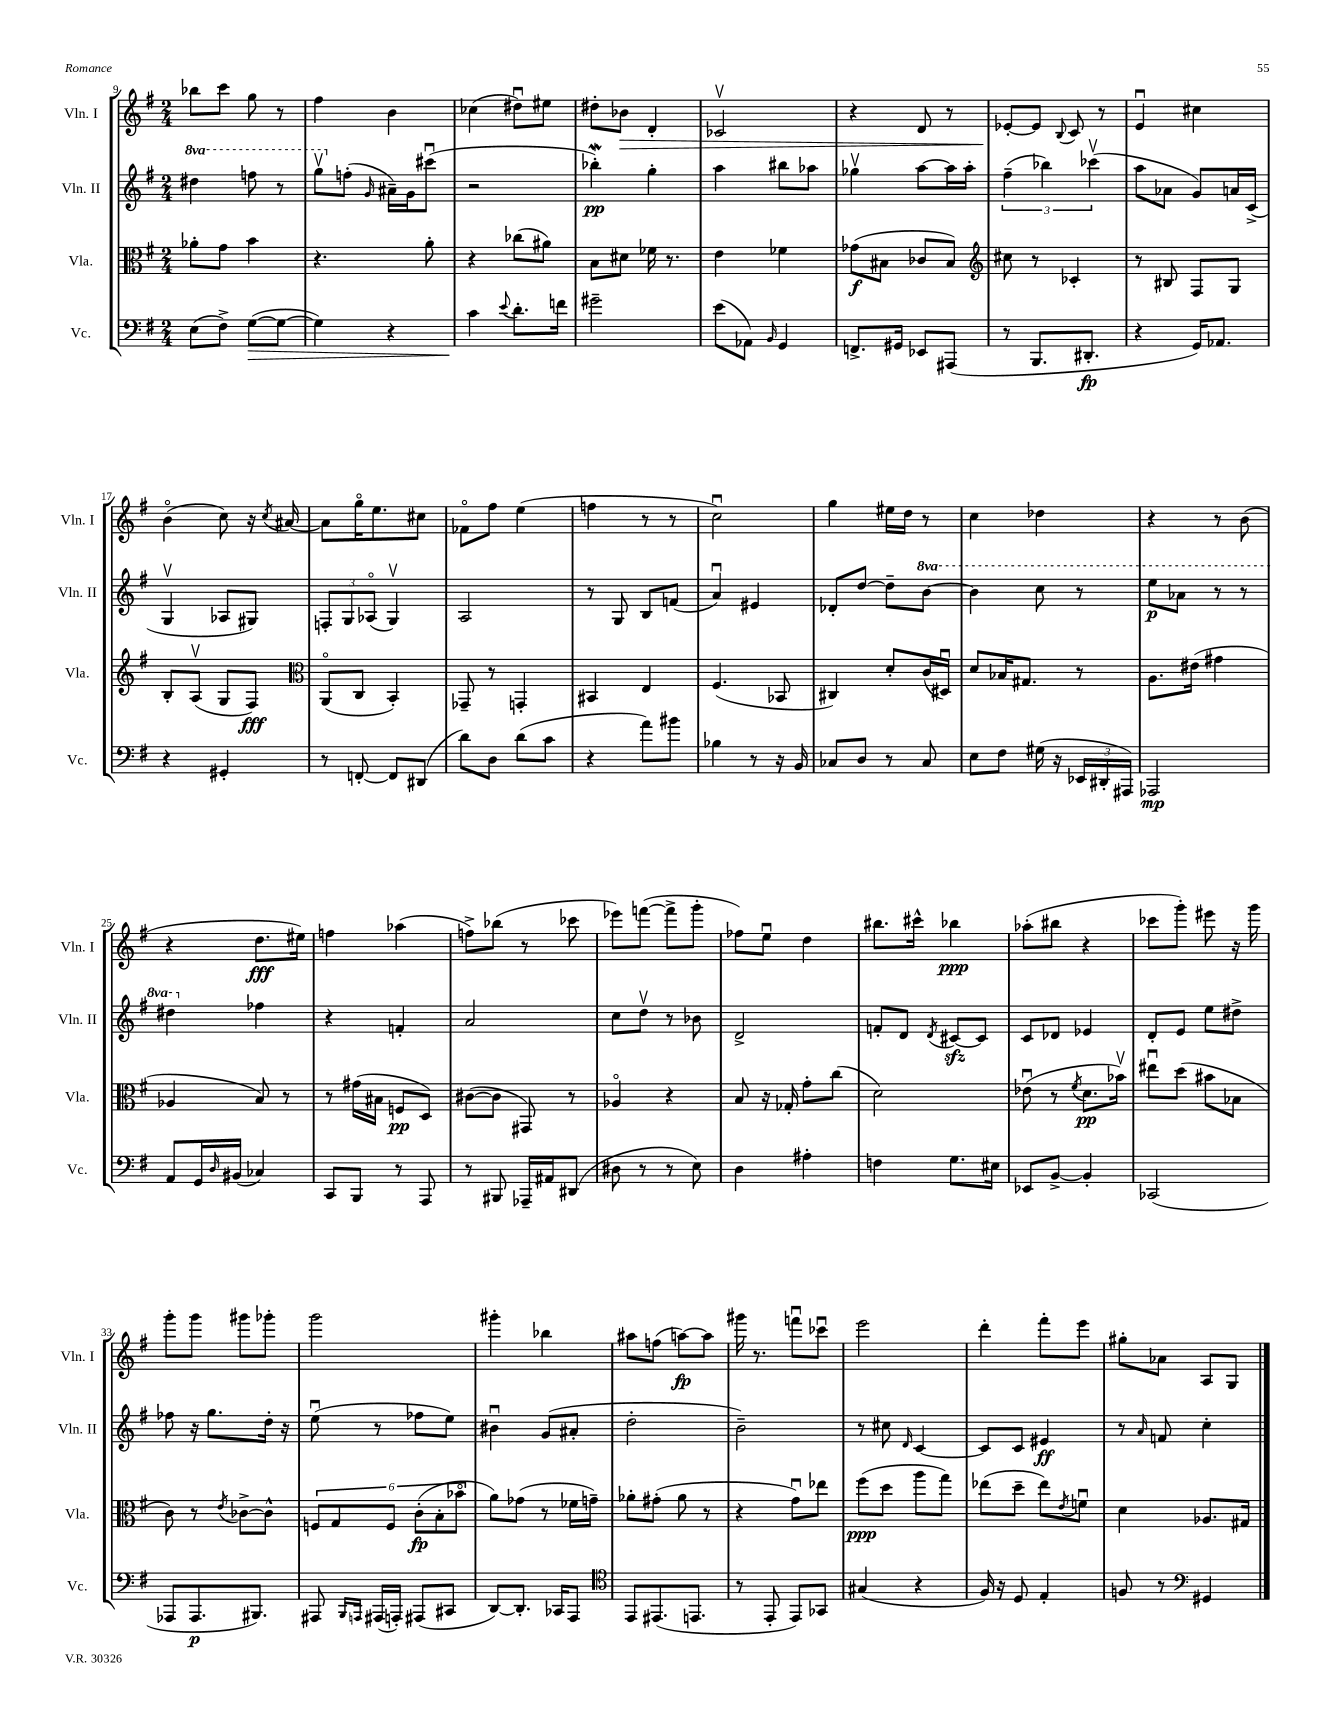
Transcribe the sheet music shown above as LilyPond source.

<<
\new StaffGroup <<
\new Staff = "s0" \with { instrumentName = "Vln. I" shortInstrumentName = "Vln. I" } {
    \clef treble \key g \major \numericTimeSignature \time 2/4
    bes''8 c'''8 g''8 r8 |
    fis''4 b'4 |
    ces''4( dis''8\downbow) eis''8 |
    dis''8-. bes'8\> d'4-. |
    ces'2\upbow |
    r4 d'8 r8 |
    ees'8~-.\! ees'8 \appoggiatura { b8 } c'8 r8 |
    e'4\downbow cis''4 |
    b'4\flageolet( c''8) r16 \acciaccatura { c''8 } ais'16~ |
    ais'8 g''16\flageolet e''8. cis''8 |
    fes'8\flageolet fis''8 e''4( |
    f''4 r8 r8 |
    c''2\downbow) |
    g''4 eis''16 d''16 r8 |
    c''4 des''4 |
    r4 r8 b'8( |
    r4 d''8.\fff eis''16) |
    f''4 aes''4( |
    f''8->) bes''8( r8 ces'''8 |
    ees'''8) f'''8~( f'''8-> g'''8-. |
    fes''8) e''8\downbow d''4 |
    bis''8. cis'''16-^ bes''4\ppp |
    aes''8-.( bis''8 r4 |
    ces'''8 g'''8-.) eis'''8 r16 g'''16 |
    g'''8-. g'''8 gis'''8 ges'''8-. |
    g'''2 |
    gis'''4-. bes''4 |
    ais''8 f''8( a''8~\fp) a''8 |
    gis'''16 r8. f'''8\downbow ces'''8\downbow |
    e'''2 |
    d'''4-. fis'''8-. e'''8 |
    gis''8-. aes'8 a8 g8 \bar "|." |
}
\new Staff = "s1" \with { instrumentName = "Vln. II" shortInstrumentName = "Vln. II" } {
    \clef treble \key g \major \numericTimeSignature \time 2/4 \set Staff.ottavationMarkups = #ottavation-simple-ordinals
    \ottava #1 dis'''4 f'''8 r8 |
    g'''8\upbow \ottava #0 f''8-.( \grace { g'16 } ais'16--) g'16 cis'''8\downbow( |
    r2 |
    bes''4-.\mordent\pp) g''4-. |
    a''4 bis''8 aes''8 |
    ges''4\upbow a''8~ a''16 a''16-. |
    \tuplet 3/2 { fis''4--( bes''4) ces'''4\upbow( } |
    a''8 aes'8 g'8) a'16 c'16->( |
    g4\upbow aes8 gis8) |
    \tuplet 3/2 { f8-. g8 aes8\flageolet( } g4\upbow) |
    a2 |
    r8 g8 b8 f'8( |
    a'4\downbow) eis'4 |
    des'8-. d''8~ d''8-- \ottava #1 b''8~ |
    b''4 c'''8 r8 |
    e'''8\p aes''8 r8 r8 |
    dis'''4 \ottava #0 fes''4 |
    r4 f'4-. |
    a'2 |
    c''8 d''8\upbow r8 bes'8 |
    d'2-> |
    f'8-. d'8 \acciaccatura { d'8 } cis'8~\sfz cis'8 |
    c'8 des'8 ees'4 |
    d'8-. e'8 e''8 dis''8-> |
    fes''8 r16 g''8. d''16-. r16 |
    e''8\downbow( r8 fes''8 e''8) |
    bis'4\downbow g'8( ais'8-. |
    d''2-. |
    b'2--) |
    r8 cis''8 \grace { d'16 } c'4~ |
    c'8 c'8 eis'4\ff |
    r8 \grace { a'16 } f'8 c''4-. \bar "|." |
}
\new Staff = "s2" \with { instrumentName = "Vla." shortInstrumentName = "Vla." } {
    \clef alto \key g \major \numericTimeSignature \time 2/4
    aes'8-. g'8 b'4 |
    r4. a'8-. |
    r4 ces''8( ais'8) |
    b8 dis'8 fes'16 r8. |
    e'4 fes'4 |
    ges'8\f( bis8 ces'8 bis8) |
    \clef treble cis''8 r8 ces'4-. |
    r8 bis8 fis8 g8 |
    b8-. a8\upbow( g8 fis8\fff) |
    \clef alto a,8\flageolet( c8 b,4-.) |
    ges,8-- r8 g,4-. |
    bis,4 e4 |
    fis4.( bes,8 |
    cis4) d'8-. c'16( dis16\downbow) |
    d'8 bes16 gis8. r8 |
    a8. eis'16( gis'4 |
    aes4 b8) r8 |
    r8 gis'16( bis16 f8\pp d8) |
    cis'8~( cis'8 gis,8) r8 |
    aes4\flageolet r4 |
    b8 r16 ges16-. g'8-. c''8( |
    d'2) |
    ees'8\downbow( r8 \acciaccatura { fis'8 } d'8.\pp bes'16\upbow) |
    eis''8\downbow d''8( bis'8 bes8 |
    c'8) r8 \acciaccatura { e'8 } ces'8~-> ces'8-^ |
    \tuplet 6/4 { f8 g8 f8 c'8-.\fp( b8-. bes'8\flageolet } |
    a'8) ges'8( r8 fes'16 g'16--) |
    aes'8-. gis'8-.( aes'8 r8 |
    r4 g'8\downbow) ees''8 |
    fis''8\ppp( d''8 a''8 g''8) |
    ees''8( d''8-- ees''8) \acciaccatura { e'8 } f'8\downbow |
    d'4 aes8. gis16 \bar "|." |
}
\new Staff = "s3" \with { instrumentName = "Vc." shortInstrumentName = "Vc." } {
    \clef bass \key g \major \numericTimeSignature \time 2/4
    e8( fis8->) g8~\>( g8~ |
    g4) r4 |
    c'4\! \appoggiatura { e'8 } d'8.-. f'16 |
    gis'2-- |
    e'8( aes,8) \grace { b,16 } g,4 |
    f,8.-> gis,16 ees,8 ais,,8( |
    r8 b,,8. dis,8.-.\fp |
    r4 g,16) aes,8. |
    r4 gis,4-. |
    r8 f,8~-. f,8 dis,8( |
    d'8) d8 d'8( c'8 |
    r4 a'8) bis'8 |
    bes4 r8 r16 b,16 |
    ces8 d8 r8 ces8 |
    e8 fis8 gis16( r16 \tuplet 3/2 { ees,16 dis,16-. ais,,16) } |
    aes,,2\mp |
    a,8 g,16 \grace { d16 } bis,16( ces4) |
    c,8 b,,8 r8 a,,8 |
    r8 bis,,8 aes,,16-- ais,16 dis,8( |
    dis8 r8 r8 e8) |
    d4 ais4-. |
    f4 g8. eis16 |
    ees,8 b,8~-> b,4-. |
    ces,2( |
    aes,,8 aes,,8.\p bis,,8.) |
    ais,,8 \grace { b,,16 a,,16 } ais,,16( a,,16-.) ais,,8( cis,8 |
    d,8~) d,8.-. ces,16 a,,8 |
    \clef tenor e,8 eis,8.( e,8. |
    r8 e,8-. e,8) ges,8 |
    gis4( r4 |
    fis16) r16 d8 e4-. |
    f8 r8 \clef bass gis,4 \bar "|." |
}
>>
>>
\layout { \context { \Score currentBarNumber = #9 } }
